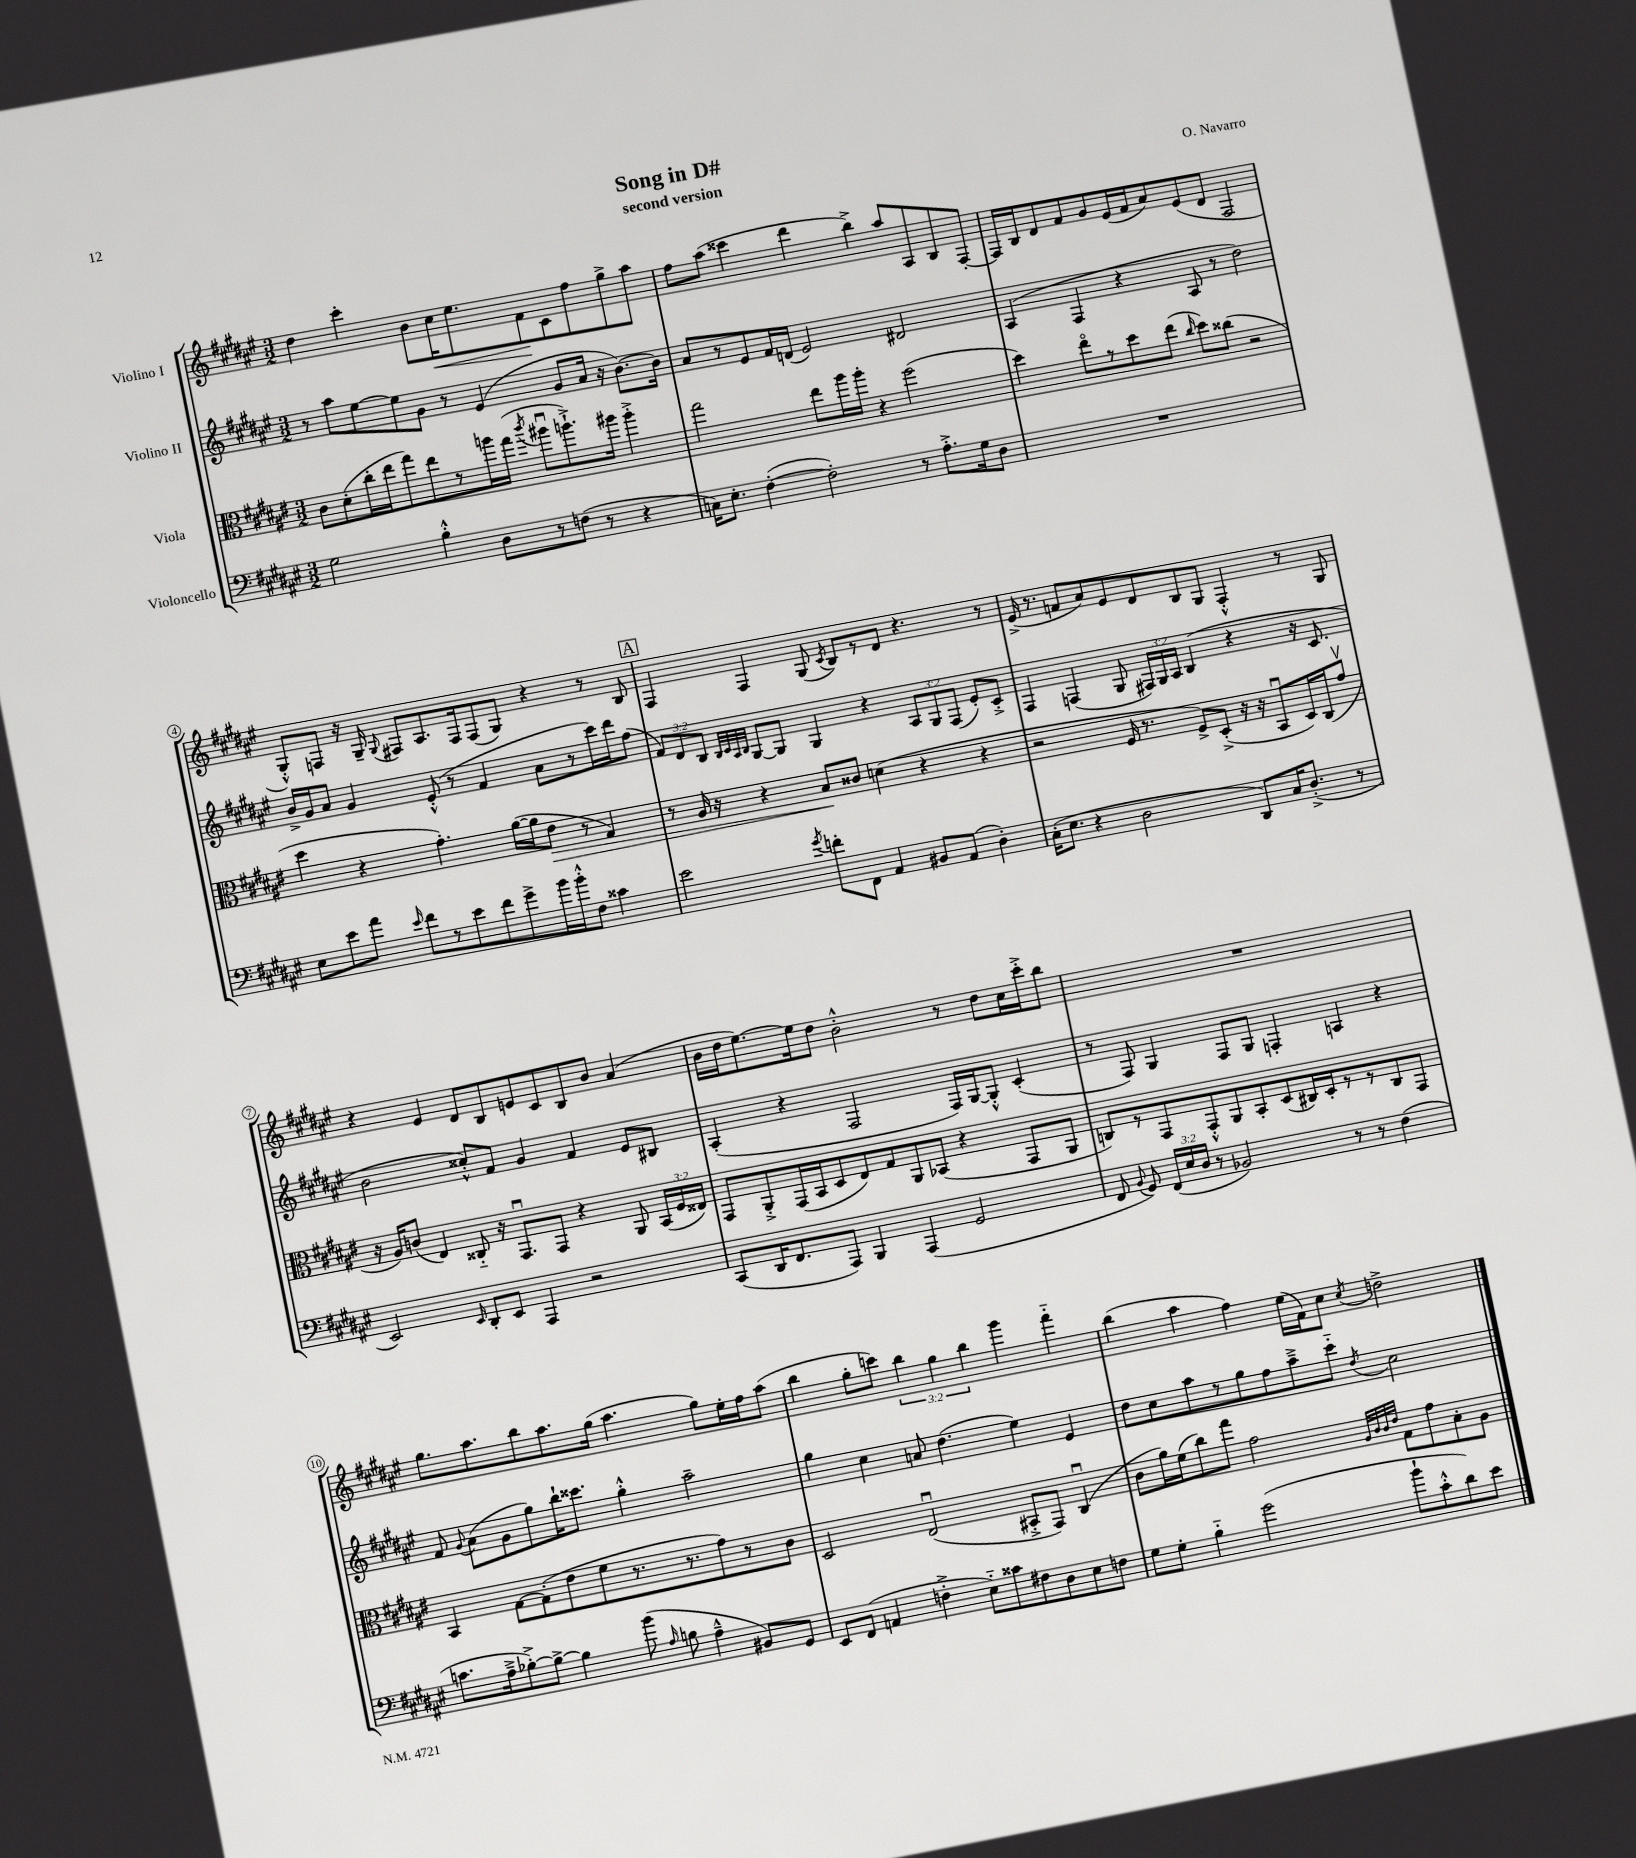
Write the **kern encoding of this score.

**kern	**kern	**dynam	**kern	**kern	**dynam
*part4	*part3	*part3	*part2	*part1	*part1
*staff4	*staff3	*staff3	*staff2	*staff1	*staff1
*I"Violoncello	*I"Viola	*	*I"Violino II	*I"Violino I	*
*clefF4	*clefC3	*	*clefG2	*clefG2	*
*k[f#c#g#d#a#e#]	*k[f#c#g#d#a#e#]	*	*k[f#c#g#d#a#e#]	*k[f#c#g#d#a#e#]	*
*M3/2	*M3/2	*	*M3/2	*M3/2	*
=1	=1	=1	=1	=1	=1
2G#\	8c#\L	.	8r	4dd#\	.
.	(8d#'\	.	8aa#\L	.	.
.	16cc#'\L	.	[8ee#\	4ccc#'\	.
.	16ee#\J	.	.	.	.
.	8gg#\)	.	8ee#\]	.	.
4B'^^\	8ee#\	.	8g#\J	8b\L	.
!	!	!	!	!	!LO:HP:b
.	8r	.	8r	16cc#\K	<
.	.	.	.	8.ee#\	.
8D#\L	16aan\L	.	(4e#/	.	.
.	(16gg#\JJ	.	.	.	.
.	8qccc#/	.	.	.	.
8r	8aa#Xu\L	.	.	8f#\	.
(8Fn\J	8.aan`^\)	.	8g#/L	8c#\	[
8r	.	.	16a#/Jk	8ff#\	.
.	16aa#X\Jk	.	16r	.	.
4r	4aa#'^\	.	[8.b\L)	8gg#^\	.
.	.	.	.	8aa#\J	.
.	.	.	16b\Jk]	.	.
=2	=2	=2	=2	=2	=2
16Cn\KL)	2gg#\	.	8a#/L	8ff#\L	.
8.E#'\J	.	.	.	.	.
.	.	.	8r	(8aa#\J	.
([4F#'\	.	.	8e#/	4ccc##X\	.
.	.	.	16f#/L	.	.
.	.	.	(16dn/JJ	.	.
2F#'\])	8ee#\L	.	2e#/)	4ddd#\	.
.	16aa#\L	.	.	.	.
.	16aa#'\JJ	.	.	.	.
.	4r	.	.	4bb^\)	.
8r	(2ff#\	.	2d#X/	8aa#/L	.
8.A#'^\L	.	.	.	8A#/	.
.	.	.	.	8B/	.
16G#\k	.	.	.	.	.
8D#\J	.	.	.	[8F#'/J	.
=3	=3	=3	=3	=3	=3
1.r	4dd#\)	.	(4A#/	16F#/LL]	.
.	.	.	.	16B/J	.
.	.	.	.	8d#/	.
.	8ee#\L	.	4F#/	8f#/	.
.	8r	.	.	8g#/	.
.	8dd#\	.	4r	(16e#/L	.
.	.	.	.	16f#/J	.
.	(8ee#\J	.	.	8a#/)	.
.	16qqcc#/	.	.	.	.
.	8dd#\L)	.	8A#/	(8e#/	.
.	(8cc##X\J	.	8r	8d#/J	.
.	2r	.	2dd#\)	2F#/	.
!!LO:LB:g=z
=4	=4	=4	=4	=4	=4
8E#\L	4dd#\	.	16b^/LL	8G#'^^/L)	.
.	.	.	16g#/J	.	.
8e#\	.	.	8a#/J	8Fn/J	.
8a#\J	4r	.	4g#/	16r	.
.	.	.	.	16G#~/	.
16qqe#/	.	.	.	8qqG#/	.
8f#\L	.	.	.	8F#X/L	.
8r	4.g#'\)	.	(8e#'^^/	8.A#/	.
8e#\	.	.	8r	.	.
.	.	.	.	16F#/k	.
8f#\	.	.	4f#/	(8F#/	.
8g#^\	([16a#\LL	.	.	8G#/J)	.
.	16a#\J]	.	.	.	.
!	!	!LO:HP:b	!	!	!
16b\L	8e#\J	>	8a#\L	4r	.
16b'^^\J	.	.	.	.	.
8F#\J	8r	.	8r	.	.
4c##X\	4G#/)	.	16ccc#\L)	8r	.
.	.	.	16ddd#\J	.	.
.	.	.	(8ff#\J	8B/	.
!!LO:REH:place=s1:t=A
=5	=5	=5	=5	=5	=5
2e#\	8r	.	12f#/L)	4F#/	.
.	.	.	12d#/	.	.
.	16A#/	.	.	.	.
.	.	.	12B/J	.	.
.	16r	.	.	.	.
.	.	.	32qqB/LLL	.	.
.	.	.	32qqc#/	.	.
.	.	.	32qqA#/	.	.
.	.	.	32qqB/JJJ	.	.
.	4r	.	[8G#/L	4F#/	.
.	.	.	8G#/J]	.	.
8qg#/	.	.	.	.	.
8fn'\L	8B/L	.	4G#/	(8G#/	.
.	.	.	.	8qc#/	.
8FF#\J	8c##X/J	]	.	8B/L)	.
4AA#/	(4dn\	.	4r	8r	.
.	.	.	.	8d#/J	.
8BB#X/L	4r	.	12A#/L	4.r	.
.	.	.	12G#/	.	.
(8AA#/J	.	.	.	.	.
.	.	.	(12F#/J	.	.
4D#'\)	4r	.	8e#'/L)	.	.
.	.	.	8c#'^/J	8r	.
=6	=6	=6	=6	=6	=6
(16C#'\KL	2r	.	4F#/	(16e#^/	.
8.E#\J	.	.	.	8.r	.
4r	.	.	(4Fn/	8fn/L	.
.	.	.	.	8a#/)	.
2D#\	16F#/	.	8G#/	8e#/	.
.	8.r	.	.	.	.
.	.	.	24F#X/LL)	8d#/	.
.	.	.	24G#/	.	.
.	.	.	24A#/JJ	.	.
.	8F#^/L)	.	(4B/	8B/	.
.	(8D#'^/J	.	.	8G#/J	.
8DD#/L)	16r	.	4r	4F#'^^/	.
.	16r	.	.	.	.
16C#/K	8BBu/L	.	.	.	.
(8.D#'^/J	.	.	.	.	.
.	16D#/L)	.	16r	8r	.
.	(16C#/J	.	8.c#/	.	.
8r	8g#v/J	.	.	8G#/	.
!!LO:LB:g=z
=7	=7	=7	=7	=7	=7
2EE#/)	16r	.	2b\	4r	.
.	16A#/KL)	.	.	.	.
.	(8cn/J	.	.	.	.
.	4E#/)	.	.	4e#/	.
16qqEE#/	.	.	.	.	.
8DD#'/L	8C##X/	.	8cc##X'^^/L)	8d#/L	.
8EE#/J	16r	.	8f#/J	8B/	.
.	8.GG#u/L	.	.	.	.
4AAA#/	.	.	4g#/	8en/	.
.	8GG#/J	.	.	8c#/	.
2r	4r	.	4f#/	8B/	.
.	.	.	.	8b/J	.
.	8AA#/	.	8e#/L	(4a#/	.
.	(24BB/LL	.	8B#X/J	.	.
.	24F#/	.	.	.	.
.	24E##X/JJ)	.	.	.	.
=8	=8	=8	=8	=8	=8
(8CC#/L	8GG#/L	.	(4A#'/	16b\LL	.
.	.	.	.	16dd#\J	.
16DD#/K	8AA#'^/	.	.	[8.ee#\)	.
8.FF#/	.	.	.	.	.
.	(16GG#/L	.	4r	.	.
.	16BB/J	.	.	16ee#\k]	.
8AAA#/J)	8D#/	.	.	8dd#\J	.
4BBB/	8E#/)	.	2F#/	2b'^^\	.
.	8G#/	.	.	.	.
(4AAA#/	8AA#/	.	.	.	.
.	(8BB-X/J	.	.	.	.
2GG#/	4r	.	16F#/LL)	8r	.
.	.	.	[16G#/J	.	.
.	.	.	8G#'^^/J]	8dd#\L	.
.	8GG#/L	.	(4c#'/	16cc#\L	.
.	.	.	.	16ccc#'^\J	.
.	8AA#/J	.	.	8bb\J	.
=9	=9	=9	=9	=9	=9
8FF#/	8Cn/L)	.	8r	1.r	.
8qqBB/	.	.	.	.	.
8GG#/)	8r	.	8F#/)	.	.
(24FF#/LL	8GG#/	.	4G#/	.	.
24E#/	.	.	.	.	.
24D#/JJ	.	.	.	.	.
8r	8GG#'^^/	.	.	.	.
2BB-X/)	8AA#/	.	8F#/L	.	.
.	8BB'/	.	8G#/J	.	.
.	(8D#/	.	4Fn'/	.	.
.	16C#X/L)	.	.	.	.
.	16D#'/J	.	.	.	.
8r	8r	.	4An/	.	.
8r	8r	.	.	.	.
(4F#\	8C#/	.	4r	.	.
.	8GG#/J	.	.	.	.
!!LO:LB:g=z
=10	=10	=10	=10	=10	=10
8.cn\L	4BB/	.	8f#/	8.gg#\L	.
.	.	.	8qqg#/	.	.
.	.	.	(8a#\L	.	.
16A#~^\k	.	.	.	8.aa#\	.
[8B-X'^\)	[8G#\L	.	8g#\	.	.
8B-^\J_	(8G#'\]	.	8gg#\)	8bb\	.
4B-\]	8e#\	.	16bb`\K	8.aa#\	.
.	.	.	8.ccc##X\J	.	.
.	8f#\	.	.	.	.
.	.	.	.	(16gg#\Jk	.
(8b\	8.r	.	4gg#'^^\	4.aa#\	.
16qqA#/	.	.	.	.	.
8Bn\	.	.	.	.	.
.	8.r	.	.	.	.
4A#~^^\	.	.	2aa#~\	.	.
.	8g#\)	.	.	8gg#\L)	.
8BB#X/L)	8r	.	.	16ee#'\L	.
.	.	.	.	16ff#\J	.
8GG#/J	8c#\J	.	.	(8aa#\J	.
=11	=11	=11	=11	=11	=11
8EE#/L	2D#/	.	4gg#\	4bb\	.
(8FF#/J	.	.	.	.	.
4AAn/	.	.	4cc#\	8gg#'\L	.
.	.	.	.	8cccn\J)	.
4Fn'^\	(2E#u/	.	8an/	6bb\	.
.	.	.	(4.dd#\	.	.
.	.	.	.	6gg#\	.
8E#\L)	.	.	.	.	.
.	.	.	.	6bb\	.
8c##X\	.	.	.	.	.
8F#X\	8BB#X'^/L	.	4ee#\)	4ggg#\	.
8D#\	8GG#/J)	.	.	.	.
8E#\	(4C#u/	.	4e#/	4fff#\	.
8Fn\J	.	.	.	.	.
=12	=12	=12	=12	=12	=12
8G#\L	8c#\L	.	8dd#\L	(4bb\	.
8G#'\J	16a#\L)	.	8cc#\	.	.
.	(16f#\J	.	.	.	.
4B\	8cc#\)	.	8aa#\	4aa#\	.
.	8gg#\J	.	8r	.	.
(2g#\	2g#\	.	8gg#\	4ff#\)	.
.	.	.	8ff#\	.	.
.	.	.	8aa#~^\	(16ee#\LL	.
.	.	.	.	16f#\J)	.
.	.	.	8ccc#\J	8cc#\J	.
.	32qqA#/LLL	.	.	.	.
.	32qqc#/	.	.	.	.
.	32qqc#/	.	.	.	.
.	32qqe#/JJJ	.	8qdd#/	8qcc#/	.
8b`\L	8G#\L	.	2cc#\	2ddn^\	.
8c#'^^\	8g#\	.	.	.	.
8d#\)	8B'\	.	.	.	.
8e#\J	8A#\J	.	.	.	.
==	==	==	==	==	==
*-	*-	*-	*-	*-	*-
